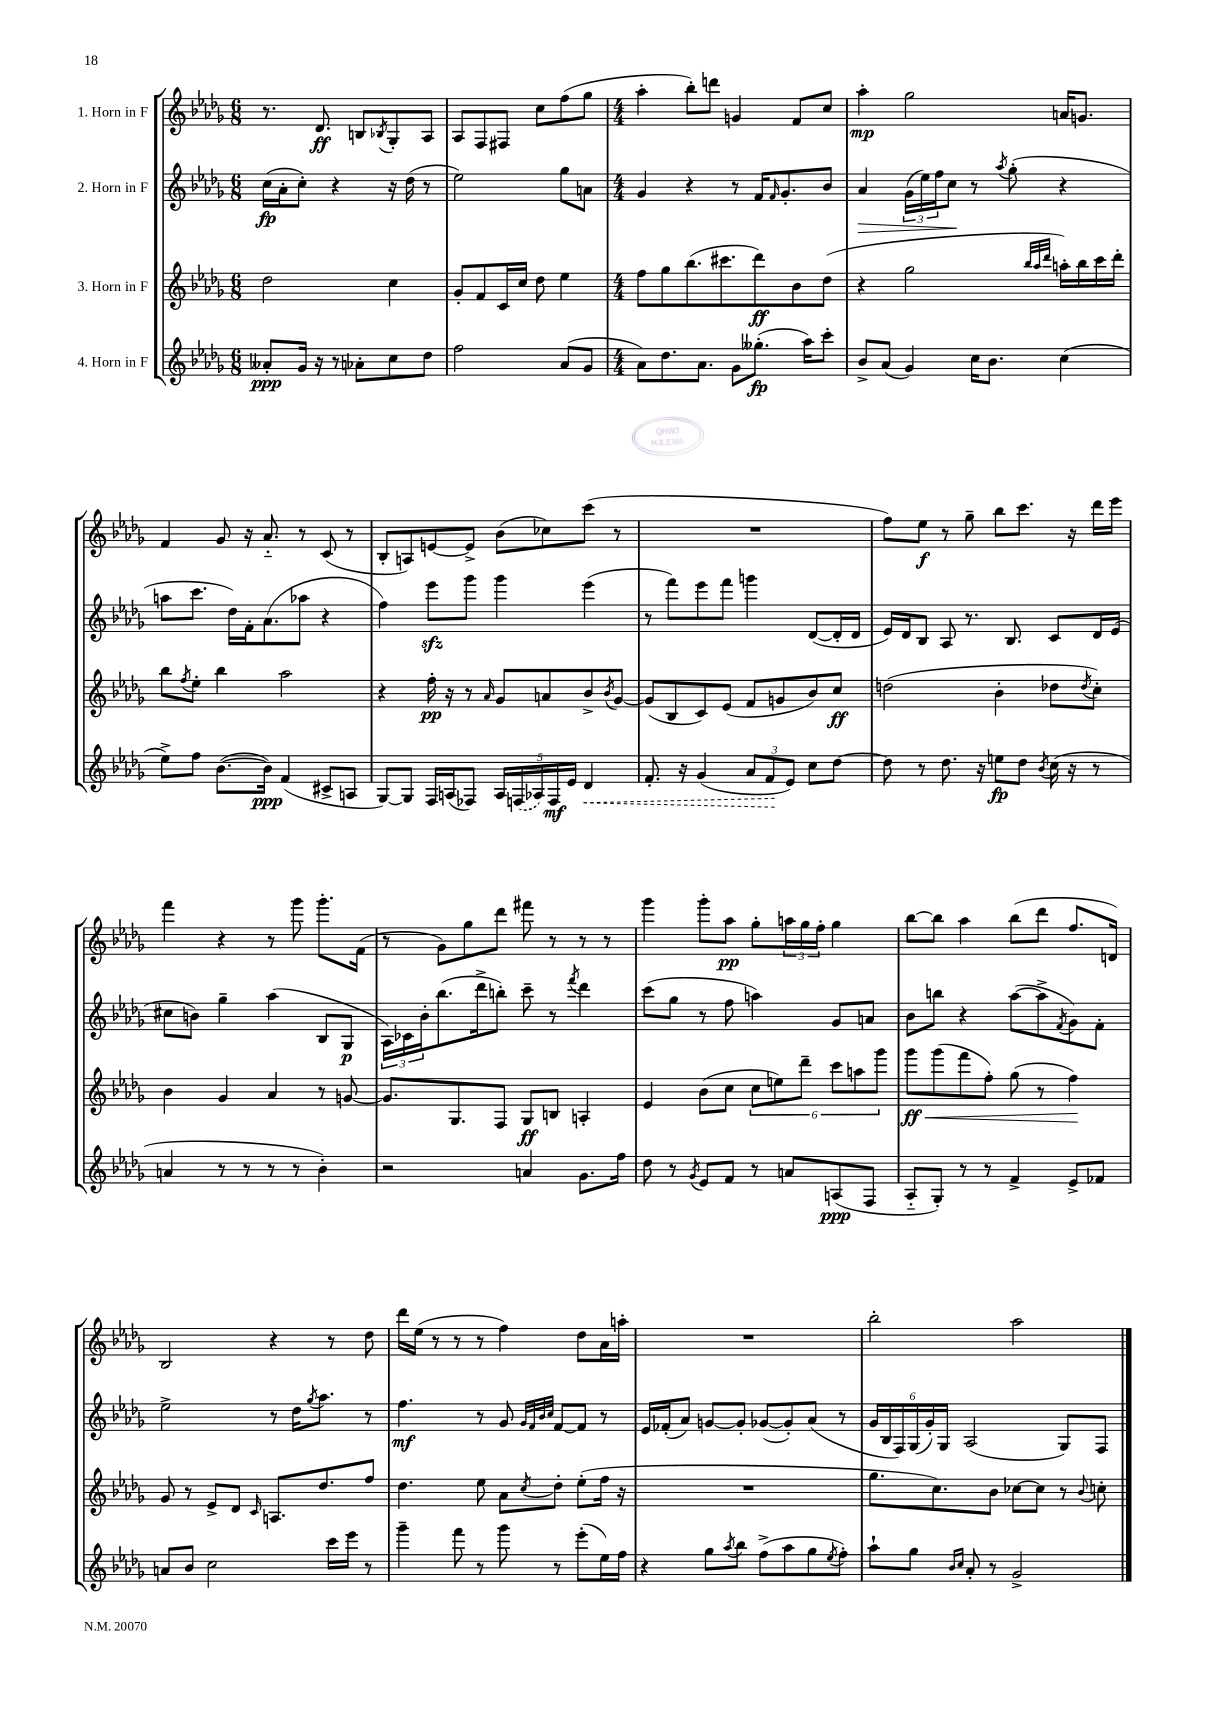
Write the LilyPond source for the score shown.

<<
\new StaffGroup <<
\new Staff = "s0" \with { instrumentName = "1. Horn in F" } {
    \clef treble \key des \major \numericTimeSignature \time 6/8
    r8. des'8.\ff b8 \acciaccatura { bes8 } ges8-. aes8 |
    aes8 f8 fis8 c''8 f''8( ges''8 |
    \numericTimeSignature \time 4/4 aes''4-. bes''8-.) d'''8 g'4 f'8 c''8 |
    aes''4-.\mp ges''2 a'16 g'8. |
    f'4 ges'8 r16 aes'8.-_ r8 c'8( r8 |
    bes8-. a8) e'8~ e'8-> bes'8( ces''8) c'''8( r8 |
    R1 |
    f''8) ees''8\f r8 ges''8-- bes''8 c'''8. r16 des'''16 ees'''16 |
    f'''4 r4 r8 ges'''8 ges'''8.-. f'16( |
    r8 ges'8) ges''8 des'''8 fis'''8 r8 r8 r8 |
    ges'''4 ges'''8-. aes''8\pp ges''8-. \tuplet 3/2 { a''16 ges''16 f''16-. } ges''4 |
    bes''8~ bes''8 aes''4 bes''8( des'''8 f''8. d'16) |
    bes2 r4 r8 des''8 |
    des'''16 ees''16( r8 r8 r8 f''4) des''8 aes'16 a''16-. |
    R1 |
    bes''2-. aes''2 \bar "|." |
}
\new Staff = "s1" \with { instrumentName = "2. Horn in F" } {
    \clef treble \key des \major \numericTimeSignature \time 6/8
    c''16\fp( aes'16-. c''8-.) r4 r16 des''16( r8 |
    ees''2) ges''8 a'8 |
    \numericTimeSignature \time 4/4 ges'4 r4 r8 f'16 \grace { f'16 } ges'8.-. bes'8 |
    aes'4\> \tuplet 3/2 { ges'16( ees''16) f''16 } c''8\! r8 \acciaccatura { aes''8 } ges''8-.( r4 |
    a''8 c'''8. des''16) f'16-. aes'8.( aes''8 r4 |
    f''4) ees'''8\sfz ges'''8 ges'''4 ees'''4( |
    r8 f'''8) ees'''8 f'''8 g'''4 des'8~( des'16-. des'16 |
    ees'16) des'16 bes8 aes8 r8. bes8. c'8 des'16 ees'16( |
    cis''8 b'8) ges''4-- aes''4( bes8 ges8\p |
    \tuplet 3/2 { aes16) ces'16 bes'16-. } bes''8.( des'''16-> b''8-.) c'''8-- r8 \acciaccatura { f'''8 } des'''4 |
    c'''8( ges''8 r8 f''8 a''4) ges'8 a'8 |
    bes'8 b''8 r4 aes''8~( aes''8-> \acciaccatura { f'8 } ges'8) f'8-. |
    ees''2-> r8 des''16 \acciaccatura { ges''8 } aes''8. r8 |
    f''4.\mf r8 ges'8 \grace { ges'32 f'32 bes'32 c''32 } f'8~ f'8 r8 |
    ees'16 fes'16-.( aes'8) g'8~ g'8-. ges'8~( ges'8-.) aes'8( r8 |
    \tuplet 6/4 { ges'16 bes16 f16) ges16( ges'16-.) ges16 } aes2( ges8) f8 \bar "|." |
}
\new Staff = "s2" \with { instrumentName = "3. Horn in F" } {
    \clef treble \key des \major \numericTimeSignature \time 6/8
    des''2 c''4 |
    ges'8-. f'8 c'16 c''16 des''8 ees''4 |
    \numericTimeSignature \time 4/4 f''8 ges''8 bes''8.( cis'''8. des'''8\ff) bes'8 des''8( |
    r4 ges''2 \grace { bes''32 aes''32 des'''32 } a''16-.) bes''16 c'''16 des'''16-. |
    bes''8 \acciaccatura { f''8 } ees''8-. bes''4 aes''2 |
    r4 f''16-.\pp r16 r8 \grace { aes'16 } ges'8 a'8 bes'8-> \acciaccatura { bes'8 } ges'8~ |
    ges'8( bes8 c'8) ees'8( f'8 g'8 bes'8) c''8\ff |
    d''2( bes'4-. des''8 \acciaccatura { des''8 } c''8-.) |
    bes'4 ges'4 aes'4 r8 g'8~ |
    g'8. ges8. f8 ges8\ff b8 a4-. |
    ees'4 bes'8( c''8 \tuplet 6/4 { c''8 e''8) des'''8-- c'''8 a''8 ges'''8 } |
    ges'''8\ff\< ges'''8( f'''8 f''8-.) ges''8( r8 f''4\!) |
    ges'8 r8 ees'8-> des'8 \grace { c'16 } a8. des''8. f''8 |
    des''4. ees''8 aes'8 \acciaccatura { c''8 } des''8-. ees''8-.( f''16 r16 |
    R1 |
    ges''8. c''8.) bes'8 ces''8~ ces''8 r8 \appoggiatura { bes'8 } c''8-. \bar "|." |
}
\new Staff = "s3" \with { instrumentName = "4. Horn in F" } {
    \clef treble \key des \major \numericTimeSignature \time 6/8
    aeses'8-.\ppp ges'16 r16 r8 aes'8-. c''8 des''8 |
    f''2 aes'8( ges'8 |
    \numericTimeSignature \time 4/4 aes'8) des''8. aes'8. ges'8 geses''8.-.\fp( aes''16) c'''8-. |
    bes'8-> aes'8( ges'4) c''16 bes'8. c''4( |
    ees''8->) f''8 bes'8.~( bes'16\ppp) f'4( cis'8-> a8 |
    ges8~) ges8 f16 a16( fes8) \tuplet 5/4 { a16 \once \slurDashed f16( aes16) f16\mf ees'16 } \once \override Hairpin.style = #'dashed-line des'4\< |
    f'8.-. r16 ges'4( \tuplet 3/2 { aes'8 f'8\! ees'8) } c''8 des''8~ |
    des''8 r8 des''8. r16 e''8\fp des''8 \acciaccatura { bes'8 } c''16( r16 r8 |
    a'4 r8 r8 r8 r8 bes'4-.) |
    r2 a'4 ges'8. f''16 |
    des''8 r8 \acciaccatura { ges'8 } ees'8 f'8 r8 a'8 a8\ppp( f8 |
    aes8-_ ges8-.) r8 r8 f'4-> ees'8-> fes'8 |
    a'8 bes'8 c''2 c'''16 ees'''16 r8 |
    ges'''4-- f'''8 r8 ges'''8 r8 ees'''8-.( ees''16) f''16 |
    r4 ges''8 \acciaccatura { aes''8 } bes''8 f''8->( aes''8 ges''8 \acciaccatura { ees''8 } f''8-.) |
    aes''8-! ges''8 \grace { bes'16 c''16 } aes'8-. r8 ges'2-> \bar "|." |
}
>>
>>
\layout { \context { \Score \remove "Bar_number_engraver" } }
